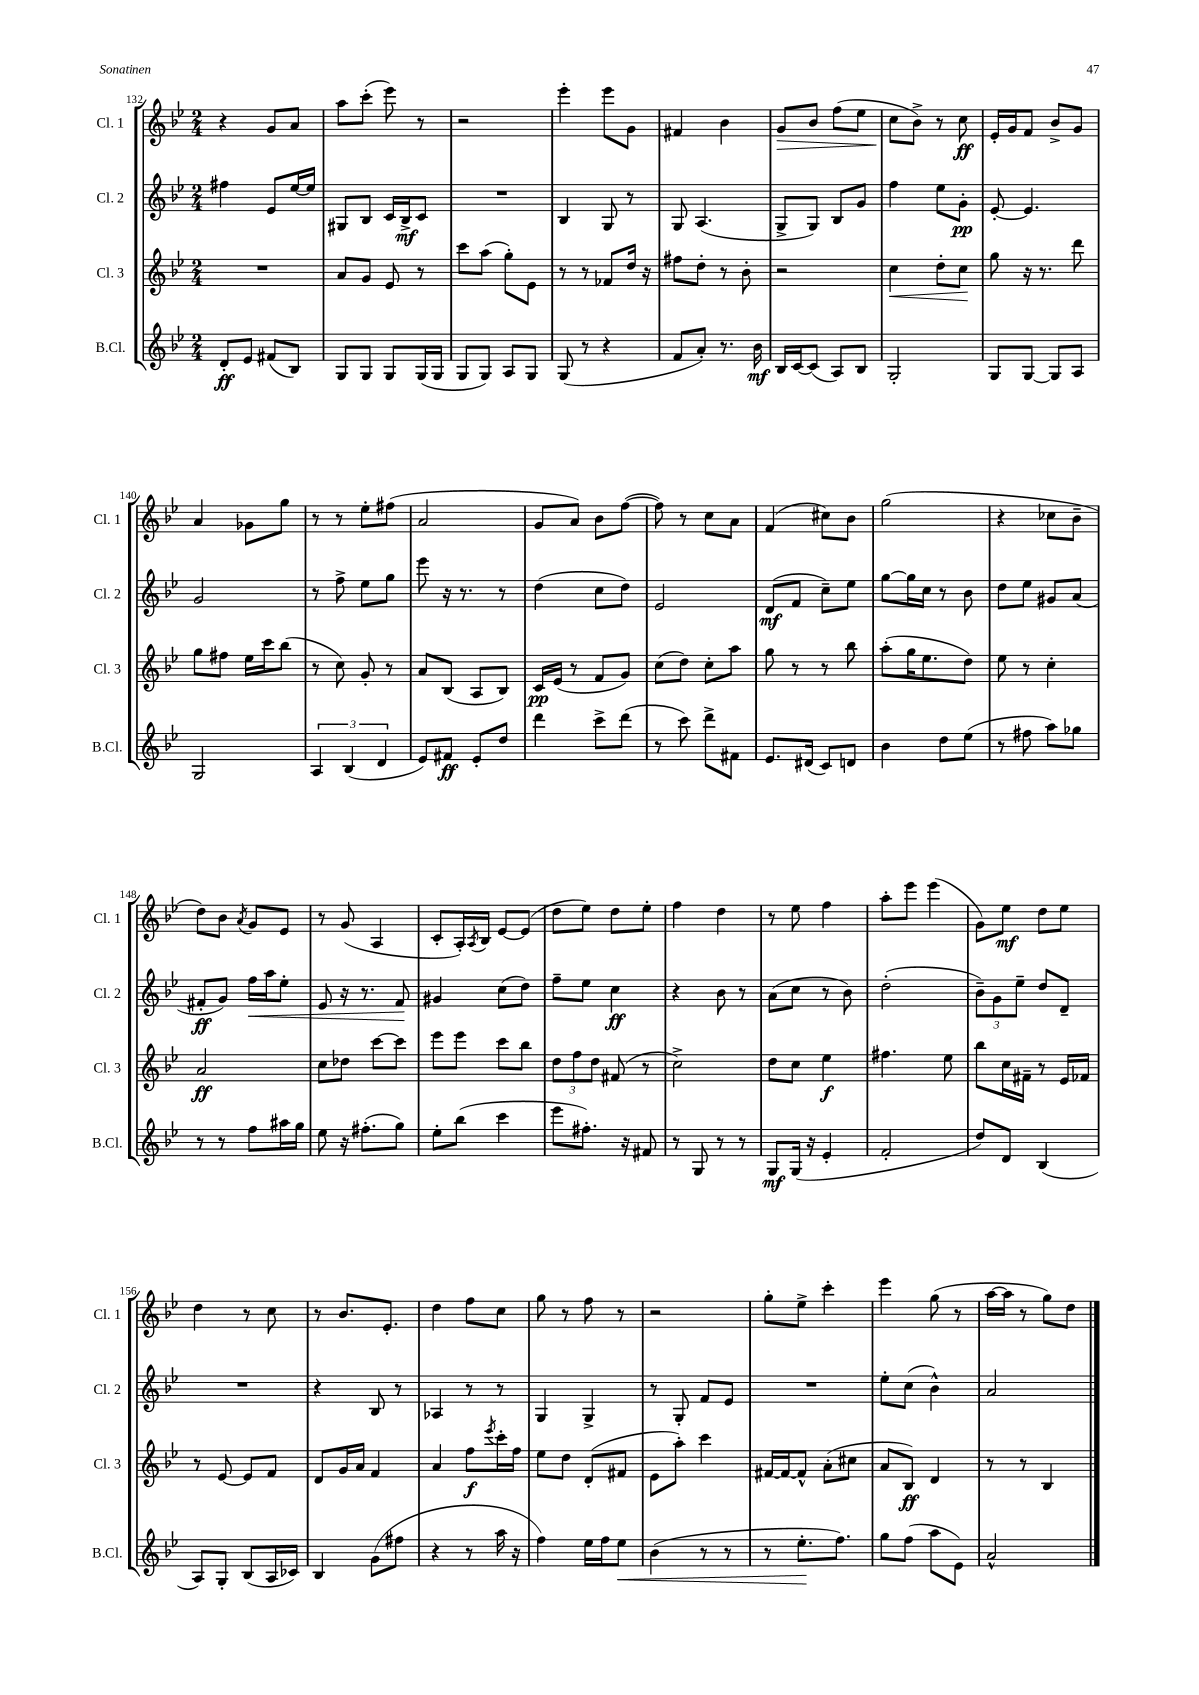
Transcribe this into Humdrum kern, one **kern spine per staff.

**kern	**dynam	**kern	**dynam	**kern	**dynam	**kern	**dynam
*part4	*part4	*part3	*part3	*part2	*part2	*part1	*part1
*staff4	*staff4	*staff3	*staff3	*staff2	*staff2	*staff1	*staff1
*I"B.Cl.	*	*I"Cl. 3	*	*I"Cl. 2	*	*I"Cl. 1	*
*I'B.Cl.	*	*I'Cl. 3	*	*I'Cl. 2	*	*I'Cl. 1	*
*clefG2	*	*clefG2	*	*clefG2	*	*clefG2	*
*k[b-e-]	*	*k[b-e-]	*	*k[b-e-]	*	*k[b-e-]	*
*M2/4	*	*M2/4	*	*M2/4	*	*M2/4	*
=132	=132	=132	=132	=132	=132	=132	=132
8d'/L	ff	2r	.	4ff#X\	.	4r	.
8e-/J	.	.	.	.	.	.	.
(8f#X/L	.	.	.	8e-/L	.	8g/L	.
8B-/J)	.	.	.	[16ee-/L	.	8a/J	.
.	.	.	.	16ee-/JJ]	.	.	.
=133	=133	=133	=133	=133	=133	=133	=133
8G/L	.	8a/L	.	8G#X/L	.	8aa\L	.
8G/J	.	8g/J	.	8B-/J	.	(8ccc'\J	.
8G/L	.	8e-/	.	16c/LL	.	8eee-\)	.
.	.	.	.	16B-^/J	mf	.	.
(16G/L	.	8r	.	8c/J	.	8r	.
16G/JJ	.	.	.	.	.	.	.
=134	=134	=134	=134	=134	=134	=134	=134
8G/L	.	8ccc\L	.	2r	.	2r	.
8G/J)	.	(8aa\J	.	.	.	.	.
8A/L	.	8gg'\L)	.	.	.	.	.
8G/J	.	8e-\J	.	.	.	.	.
=135	=135	=135	=135	=135	=135	=135	=135
(8G/	.	8r	.	4B-/	.	4eee-'\	.
8r	.	8r	.	.	.	.	.
4r	.	8f-X/L	.	8G/	.	8eee-\L	.
.	.	16dd/Jk	.	8r	.	8g\J	.
.	.	16r	.	.	.	.	.
=136	=136	=136	=136	=136	=136	=136	=136
8f/L	.	8ff#X\L	.	8G/	.	4f#X/	.
8a'/J)	.	8dd'\J	.	(4.A/	.	.	.
8.r	.	8r	.	.	.	4b-\	.
.	.	8b-'\	.	.	.	.	.
16b-\	mf	.	.	.	.	.	.
=137	=137	=137	=137	=137	=137	=137	=137
!	!	!	!	!	!	!	!LO:HP:b
16B-/LL	.	2r	.	8G^/L	.	8g/L	>
[16c/J	.	.	.	.	.	.	.
(8c/J]	.	.	.	8G/J)	.	8b-/J	.
8A/L)	.	.	.	8B-/L	.	(8ff\L	.
8B-/J	.	.	.	8g/J	.	8ee-\J	.
=138	=138	=138	=138	=138	=138	=138	=138
!	!	!	!LO:HP:b	!	!	!	!
2G'/	.	4cc\	<	4ff\	.	8cc\L	.
.	.	.	.	.	.	8b-^\J)	]
.	.	8dd'\L	.	8ee-\L	.	8r	.
.	.	8cc\J	.	8g'\J	pp	8cc\	ff
.	.	.	[	.	.	.	.
=139	=139	=139	=139	=139	=139	=139	=139
8G/L	.	8gg\	.	[8e-'/	.	16e-'/LL	.
.	.	.	.	.	.	16g/J	.
[8G/J	.	16r	.	4.e-/]	.	8f/J	.
.	.	8.r	.	.	.	.	.
8G/L]	.	.	.	.	.	8b-^/L	.
8A/J	.	8ddd\	.	.	.	8g/J	.
!!LO:LB:g=z
=140	=140	=140	=140	=140	=140	=140	=140
2G/	.	8gg\L	.	2g/	.	4a/	.
.	.	8ff#X\J	.	.	.	.	.
.	.	16ee-\LL	.	.	.	8g-X\L	.
.	.	16ccc\J	.	.	.	.	.
.	.	(8bb-\J	.	.	.	8gg\J	.
=141	=141	=141	=141	=141	=141	=141	=141
6A/	.	8r	.	8r	.	8r	.
.	.	8cc\)	.	8ff^\	.	8r	.
(6B-/	.	.	.	.	.	.	.
.	.	8g'/	.	8ee-\L	.	8ee-'\L	.
6d/	.	.	.	.	.	.	.
.	.	8r	.	8gg\J	.	(8ff#X\J	.
=142	=142	=142	=142	=142	=142	=142	=142
8e-/L)	.	8a/L	.	8eee-\	.	2a/	.
8f#X/J	ff	(8B-/J	.	16r	.	.	.
.	.	.	.	8.r	.	.	.
8e-'/L	.	8A/L	.	.	.	.	.
8dd/J	.	8B-/J)	.	8r	.	.	.
=143	=143	=143	=143	=143	=143	=143	=143
4ddd\	.	16c/LL	pp	(4dd\	.	8g/L	.
.	.	(16e-/JJ	.	.	.	.	.
.	.	8r	.	.	.	8a/J)	.
8ccc^\L	.	8f/L	.	8cc\L	.	8b-\L	.
(8ddd\J	.	8g/J)	.	8dd\J)	.	([8ff\J	.
=144	=144	=144	=144	=144	=144	=144	=144
8r	.	(8cc\L	.	2e-/	.	8ff\])	.
8ccc\)	.	8dd\J)	.	.	.	8r	.
8ddd^\L	.	8cc'\L	.	.	.	8cc\L	.
8f#X\J	.	8aa\J	.	.	.	8a\J	.
=145	=145	=145	=145	=145	=145	=145	=145
8.e-/L	.	8gg\	.	(8d/L	mf	(4f/	.
.	.	8r	.	8f/J	.	.	.
(16d#X/Jk	.	.	.	.	.	.	.
8c/L)	.	8r	.	8cc~\L)	.	8cc#X\L)	.
8dn/J	.	8bb-\	.	8ee-\J	.	8b-\J	.
=146	=146	=146	=146	=146	=146	=146	=146
4b-\	.	(8aa'\L	.	[8gg\L	.	(2gg\	.
.	.	16gg\K	.	16gg\L]	.	.	.
.	.	8.ee-\	.	16cc\JJ	.	.	.
8dd\L	.	.	.	8r	.	.	.
(8ee-\J	.	8dd\J)	.	8b-\	.	.	.
=147	=147	=147	=147	=147	=147	=147	=147
8r	.	8ee-\	.	8dd\L	.	4r	.
8ff#X\	.	8r	.	8ee-\J	.	.	.
8aa\L)	.	4cc'\	.	8g#X/L	.	8cc-X\L	.
8gg-X\J	.	.	.	(8a/J	.	8b-~\J	.
!!LO:LB:g=z
=148	=148	=148	=148	=148	=148	=148	=148
8r	.	2a/	ff	8f#X'/L	ff	8dd\L)	.
8r	.	.	.	8g/J)	.	8b-\J	.
.	.	.	.	.	.	8qa/	.
!	!	!	!	!	!LO:HP:b	!	!
8ff\L	.	.	.	16ff\LL	<	8g/L	.
.	.	.	.	16aa\J	.	.	.
16aa#X\L	.	.	.	8ee-'\J	.	8e-/J	.
16gg\JJ	.	.	.	.	.	.	.
=149	=149	=149	=149	=149	=149	=149	=149
8ee-\	.	8cc\L	.	8e-/	.	8r	.
16r	.	8dd-X\J	.	16r	.	(8g/	.
(8.ff#X'\L	.	.	.	8.r	.	.	.
.	.	[8ccc\L	.	.	.	4A/	.
8gg\J)	.	8ccc\J]	.	8f/	.	.	.
.	.	.	.	.	[	.	.
=150	=150	=150	=150	=150	=150	=150	=150
8ee-'\L	.	8eee-\L	.	4g#X/	.	8c'/L	.
(8bb-\J	.	8eee-\J	.	.	.	16A'/L)	.
.	.	.	.	.	.	8qA/	.
.	.	.	.	.	.	16B-/JJ	.
4ccc\	.	8ccc\L	.	(8cc\L	.	[8e-/L	.
.	.	8bb-\J	.	8dd\J)	.	(8e-/J]	.
=151	=151	=151	=151	=151	=151	=151	=151
8eee-\L	.	12dd\L	.	8ff~\L	.	8dd\L	.
.	.	12ff\	.	.	.	.	.
8.ff#X'\J)	.	.	.	8ee-\J	.	8ee-\J)	.
.	.	12dd\J	.	.	.	.	.
.	.	(8f#X/	.	4cc\	ff	8dd\L	.
16r	.	.	.	.	.	.	.
8f#X/	.	8r	.	.	.	8ee-'\J	.
=152	=152	=152	=152	=152	=152	=152	=152
8r	.	2cc^\)	.	4r	.	4ff\	.
8G/	.	.	.	.	.	.	.
8r	.	.	.	8b-\	.	4dd\	.
8r	.	.	.	8r	.	.	.
=153	=153	=153	=153	=153	=153	=153	=153
8G/L	mf	8dd\L	.	(8a\L	.	8r	.
(16G/Jk	.	8cc\J	.	8cc\J	.	8ee-\	.
16r	.	.	.	.	.	.	.
4e-'/	.	4ee-\	f	8r	.	4ff\	.
.	.	.	.	8b-\)	.	.	.
=154	=154	=154	=154	=154	=154	=154	=154
2f'/	.	4.ff#X\	.	(2dd'\	.	8aa'\L	.
.	.	.	.	.	.	8eee-\J	.
.	.	.	.	.	.	(4eee-\	.
.	.	8ee-\	.	.	.	.	.
=155	=155	=155	=155	=155	=155	=155	=155
8dd/L)	.	8bb-\L	.	12b-~\L)	.	8g\L)	.
.	.	.	.	12g\	.	.	.
8d/J	.	16cc\L	.	.	.	8ee-\J	mf
.	.	.	.	12ee-~\J	.	.	.
.	.	16f#X~\JJ	.	.	.	.	.
(4B-/	.	8r	.	8dd/L	.	8dd\L	.
.	.	16e-/LL	.	8d~/J	.	8ee-\J	.
.	.	16f-X/JJ	.	.	.	.	.
!!LO:LB:g=z
=156	=156	=156	=156	=156	=156	=156	=156
8A/L)	.	8r	.	2r	.	4dd\	.
8G'/J	.	[8e-/	.	.	.	.	.
(8B-/L	.	8e-/L]	.	.	.	8r	.
16A/L	.	8f/J	.	.	.	8cc\	.
16c-X/JJ)	.	.	.	.	.	.	.
=157	=157	=157	=157	=157	=157	=157	=157
4B-/	.	8d/L	.	4r	.	8r	.
.	.	16g/L	.	.	.	8.b-/L	.
.	.	16a/JJ	.	.	.	.	.
(8g\L	.	4f/	.	8B-/	.	.	.
.	.	.	.	.	.	8.e-'/J	.
8ff#X\J	.	.	.	8r	.	.	.
=158	=158	=158	=158	=158	=158	=158	=158
4r	.	4a/	.	4A-X/	.	4dd\	.
8r	.	8ff\L	f	8r	.	8ff\L	.
.	.	8qeee-/	.	.	.	.	.
16aa\	.	16ccc'\L	.	8r	.	8cc\J	.
16r	.	16ff\JJ	.	.	.	.	.
=159	=159	=159	=159	=159	=159	=159	=159
4ff\)	.	8ee-\L	.	4G/	.	8gg\	.
.	.	8dd\J	.	.	.	8r	.
16ee-\LL	.	(8d'/L	.	4G^/	.	8ff\	.
16ff\J	.	.	.	.	.	.	.
!	!LO:HP:b	!	!	!	!	!	!
8ee-\J	<	8f#X/J	.	.	.	8r	.
=160	=160	=160	=160	=160	=160	=160	=160
(4b-\	.	8e-\L	.	8r	.	2r	.
.	.	8aa'\J)	.	8G'/	.	.	.
8r	.	4ccc\	.	8f/L	.	.	.
8r	.	.	.	8e-/J	.	.	.
=161	=161	=161	=161	=161	=161	=161	=161
8r	.	[16f#X/LL	.	2r	.	8gg'\L	.
.	.	16f#/J_	.	.	.	.	.
8.ee-'\L	.	8f#^^/J]	.	.	.	8ee-^\J	.
.	.	(8a'\L	.	.	.	4ccc'\	.
8.ff\J)	[	.	.	.	.	.	.
.	.	8cc#X\J	.	.	.	.	.
=162	=162	=162	=162	=162	=162	=162	=162
8gg\L	.	8a/L	.	8ee-'\L	.	4eee-\	.
(8ff\J	.	8B-/J)	ff	(8cc\J	.	.	.
8aa\L	.	4d/	.	4b-^^\)	.	(8gg\	.
8e-\J)	.	.	.	.	.	8r	.
=163	=163	=163	=163	=163	=163	=163	=163
2a^^/	.	8r	.	2a/	.	[16aa\LL	.
.	.	.	.	.	.	16aa\JJ]	.
.	.	8r	.	.	.	8r	.
.	.	4B-/	.	.	.	8gg\L)	.
.	.	.	.	.	.	8dd\J	.
==	==	==	==	==	==	==	==
*-	*-	*-	*-	*-	*-	*-	*-
